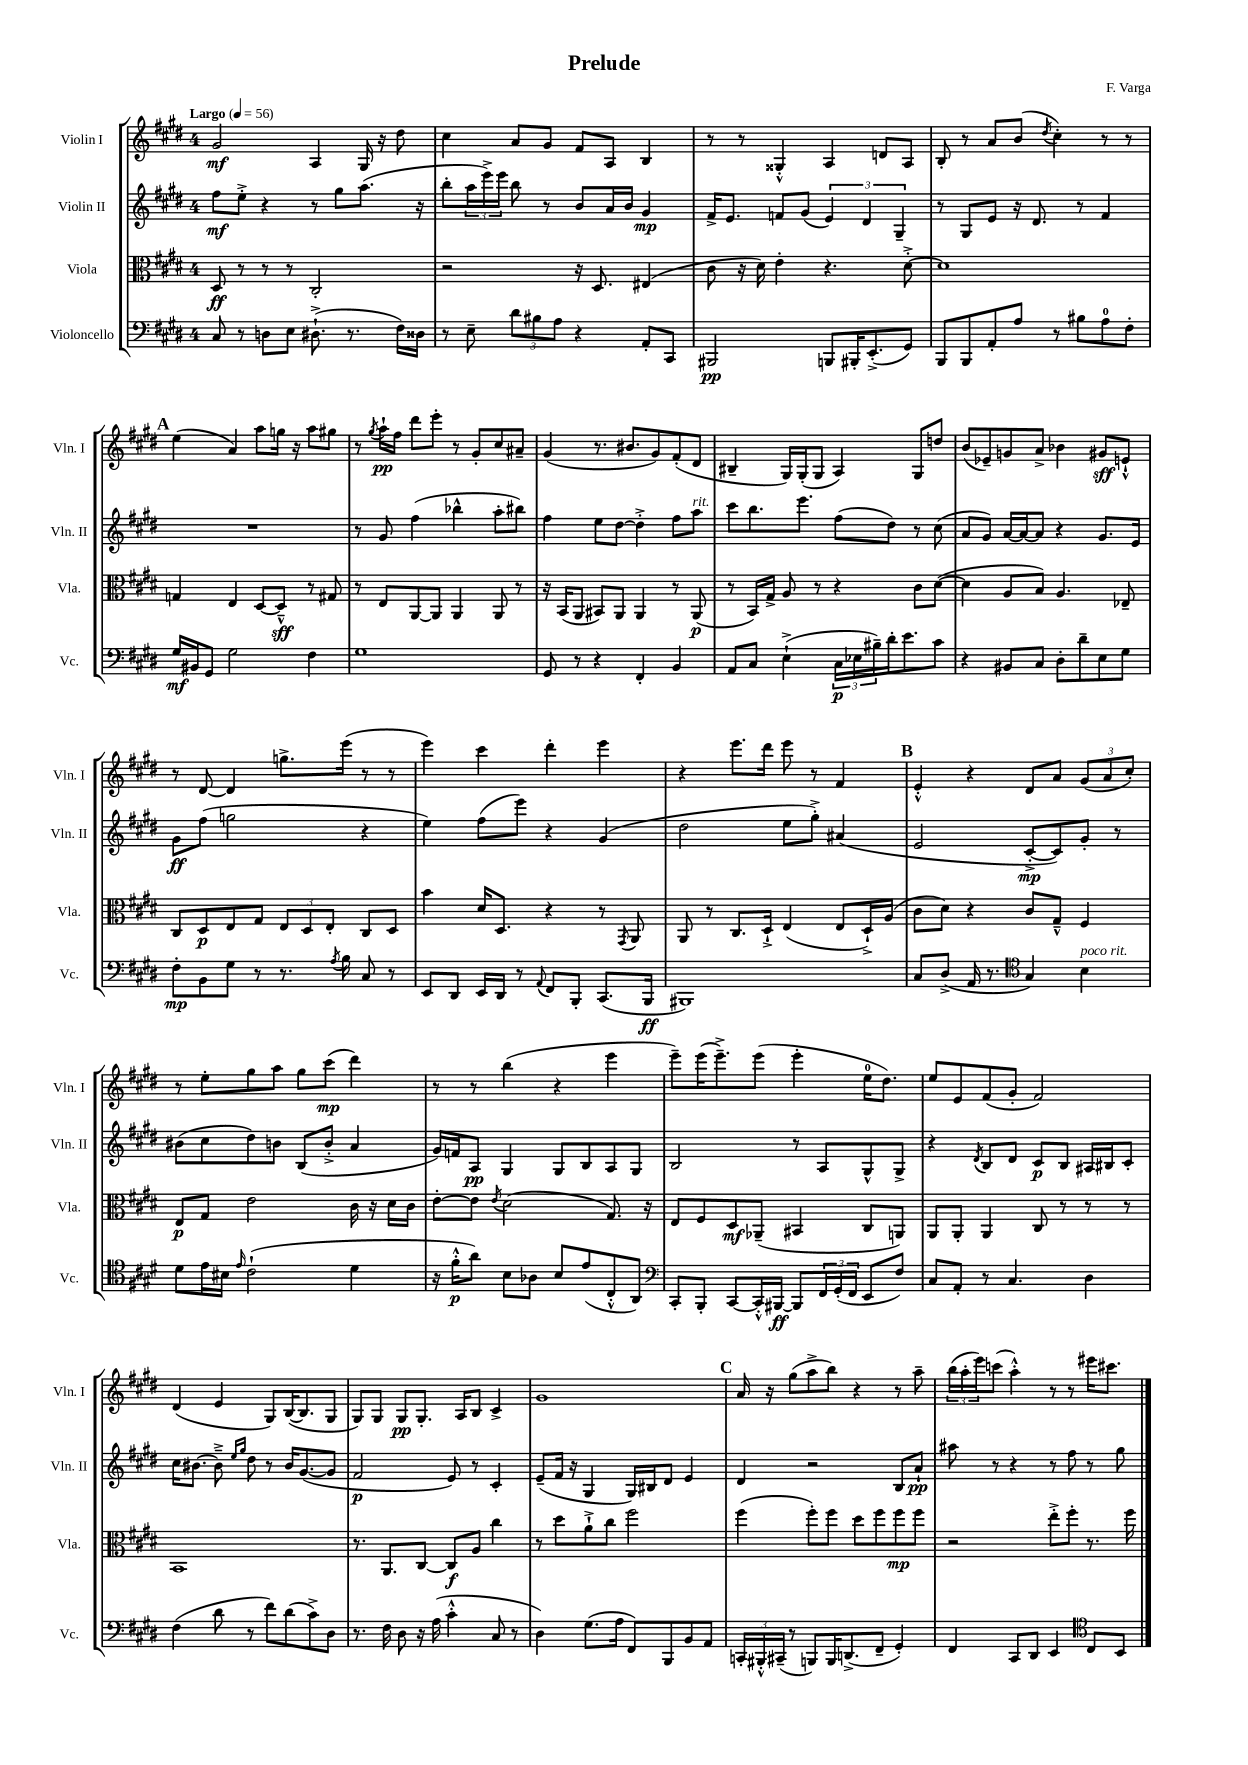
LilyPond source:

\header { title = "Prelude" composer = "F. Varga" }
<<
\new StaffGroup <<
\new Staff = "s0" \with { instrumentName = "Violin I" shortInstrumentName = "Vln. I" } {
    \clef treble \key e \major \once \override Staff.TimeSignature.style = #'single-digit \time 4/4 \tempo "Largo" 4 = 56
    gis'2\mf a4 gis16 r16 dis''8 |
    cis''4 a'8 gis'8 fis'8 a8 b4 |
    r8 r8 gisis4-.-^ a4 d'8 a8 |
    b8-. r8 a'8 b'8( \acciaccatura { dis''8 } cis''4-.) r8 r8 |
    \mark \markup { \bold "A" } e''4( a'4) a''8 g''16 r16 a''8 gis''8 |
    r8 \acciaccatura { gis''8 } a''16-!\pp fis''16 dis'''8 e'''8-. r8 gis'8-. cis''8 ais'8-- |
    gis'4( r8. bis'8. gis'8) fis'8-.( dis'8 |
    bis4-- gis16) gis16-.( gis8 a4) gis8 d''8 |
    b'8( ees'8--) g'8 a'8-> bes'4 gis'8\sff e'8-!-^ |
    r8 dis'8~ dis'4 g''8.-> e'''16( r8 r8 |
    e'''4) cis'''4 dis'''4-. e'''4 |
    r4 e'''8. dis'''16 e'''8 r8 fis'4 |
    \mark \markup { \bold "B" } e'4-.-^ r4 dis'8 a'8 \tuplet 3/2 { gis'8( a'8 cis''8-.) } |
    r8 e''8-. gis''8 a''8 gis''8 cis'''8\mp( dis'''4) |
    r8 r8 b''4( r4 e'''4 |
    e'''8--) e'''16( e'''8.--->) e'''8( e'''4-. e''16-0 dis''8.) |
    e''8 e'8 fis'8( gis'8-. fis'2) |
    dis'4( e'4 gis8) b16~( b8. gis8 |
    gis8) gis8 gis8\pp gis8.-. a16 b8 cis'4-> |
    gis'1 |
    \mark \markup { \bold "C" } a'16 r16 gis''8( a''8-> b''8) r4 r8 a''8-- |
    \tuplet 3/2 { b''16( a''16-. e'''16) } c'''8( a''4-.-^) r8 r8 eis'''16 cis'''8. \bar "|." |
}
\new Staff = "s1" \with { instrumentName = "Violin II" shortInstrumentName = "Vln. II" } {
    \clef treble \key e \major \once \override Staff.TimeSignature.style = #'single-digit \time 4/4
    fis''8\mf e''8-.-> r4 r8 gis''8 a''8.( r16 |
    b''8-. \tuplet 3/2 { a''16 e'''16->) e'''16 } b''8 r8 b'8 a'16 b'16 gis'4\mp |
    fis'16-> e'8. f'8 gis'8( \tuplet 3/2 { e'4) dis'4 gis4-- } |
    r8 gis8 e'8 r16 dis'8. r8 fis'4 |
    \mark \markup { \bold "A" } R1 |
    r8 gis'8 fis''4( bes''4-^ a''8-. bis''8) |
    fis''4 e''8 dis''8~ dis''4-.-> fis''8 a''8^\markup { \italic "rit." } |
    cis'''8 b''8. e'''8. fis''8( dis''8) r8 cis''8( |
    a'8 gis'8) a'16~ a'16~ a'8 r4 gis'8. e'16 |
    gis'8\ff fis''8( g''2 r4 |
    e''4) fis''8( e'''8) r4 gis'4( |
    dis''2 e''8 gis''8-.->) ais'4( |
    \mark \markup { \bold "B" } e'2 cis'8~-.->\mp cis'8) gis'8-. r8 |
    bis'8( cis''8 dis''8) b'8 b8( b'8-.-> a'4 |
    gis'16) f'16 a8\pp gis4 gis8 b8 a8 gis8 |
    b2 r8 a8 gis8-^ gis8-> |
    r4 \acciaccatura { dis'8 } b8 dis'8 cis'8\p b8 ais16 bis16 cis'8-. |
    cis''16 bis'8.~ bis'8---> \grace { e''16 gis''16 } dis''8 r8 bis'16 gis'8.~( gis'8 |
    fis'2\p e'8) r8 cis'4-. |
    e'8--( fis'16 r16 gis4 gis16) bis16 dis'8 e'4 |
    \mark \markup { \bold "C" } dis'4 r2 b8 a'8-!\pp |
    ais''8 r8 r4 r8 fis''8 r8 gis''8 \bar "|." |
}
\new Staff = "s2" \with { instrumentName = "Viola" shortInstrumentName = "Vla." } {
    \clef alto \key e \major \once \override Staff.TimeSignature.style = #'single-digit \time 4/4
    dis8\ff r8 r8 r8 cis2-. |
    r2 r16 dis8. eis4( |
    cis'8 r16 dis'16) e'4-. r4. dis'8~-.-> |
    dis'1 |
    \mark \markup { \bold "A" } g4 e4 dis8~ dis8---^\sff r8 gis8 |
    r8 e8 a,8~ a,8 a,4 a,8 r8 |
    r16 b,16( a,8 bis,8) a,8 a,4 r8 a,8\p( |
    r8 b,16) gis16-> a8 r8 r4 cis'8 dis'8~( |
    dis'4 a8 b8) a4. ees8-- |
    cis8 dis8\p e8 gis8 \tuplet 3/2 { e8 dis8 e8-. } cis8 dis8 |
    b'4 dis'16 dis8. r4 r8 \acciaccatura { gis,8 } a,8 |
    a,8 r8 cis8. dis16-!-> e4( e8 dis16-!->) a16( |
    \mark \markup { \bold "B" } cis'8 dis'8) r4 cis'8 gis8---^ fis4 |
    e8\p gis8 e'2 cis'16 r16 dis'16 cis'16 |
    e'8~-. e'8 \acciaccatura { e'8 } dis'2( gis8.) r16 |
    e8 fis8 dis8\mf aes,8--( bis,4 cis8 a,8) |
    a,8 a,8-. a,4 cis8 r8 r8 r8 |
    b,1 |
    r8. a,8. cis8~ cis8\f a8 cis''4 |
    r8 dis''8 a'8-!-> cis''8 fis''2 |
    \mark \markup { \bold "C" } fis''4( fis''8-.) fis''8 dis''8 fis''8 fis''8\mp fis''8 |
    r2 e''8-.-> fis''8-. r8. fis''16 \bar "|." |
}
\new Staff = "s3" \with { instrumentName = "Violoncello" shortInstrumentName = "Vc." } {
    \clef bass \key e \major \once \override Staff.TimeSignature.style = #'single-digit \time 4/4
    cis8 r8 d8 e8 dis8.-!->( r8. fis16) disis16 |
    r8 e8-- \tuplet 3/2 { dis'8 bis8 a8 } r4 a,8-. cis,8 |
    bis,,2\pp b,,8 bis,,16-. e,8.-.->( gis,8) |
    b,,8 b,,8 a,8-. a8 r8 bis8 a8-0 fis8-. |
    \mark \markup { \bold "A" } gis16\mf bis,16 gis,8 gis2 fis4 |
    gis1 |
    gis,8 r8 r4 fis,4-. b,4 |
    a,8 cis8 e4-!->( \tuplet 3/2 { cis16\p ees16 bis16--) } dis'16-. e'8. cis'8 |
    r4 bis,8 cis8 dis8-. dis'8-- e8 gis8 |
    fis8-.\mp b,8 gis8 r8 r8. \acciaccatura { a8 } b16 cis8 r8 |
    e,8 dis,8 e,16 dis,16 r8 \appoggiatura { a,8 } fis,8 b,,8-. cis,8.( b,,16\ff |
    bis,,1) |
    \mark \markup { \bold "B" } cis8 dis8->( a,16 r8. \clef tenor gis4) b4^\markup { \italic "poco rit." } |
    dis'8 e'16 bis16 \grace { e'16 } cis'2-!( dis'4 |
    r16 fis'16-.-^\p a'8) b8 aes8 b8 e'8( cis8-.-^ a,8) |
    \clef bass cis,8-. b,,8-. cis,8~ cis,16-.-^ bis,,16~\ff bis,,8 \tuplet 3/2 { fis,16 gis,16-.( fis,16 } e,8 fis8) |
    cis8 a,8-. r8 cis4. dis4 |
    fis4( dis'8 r8 fis'8) dis'8( cis'8->) dis8 |
    r8. fis16 dis8 r16 a16( cis'4-.-^ cis8 r8 |
    dis4) gis8.( a16 fis,8) b,,8 b,8 a,8 |
    \mark \markup { \bold "C" } \tuplet 3/2 { c,16-. bis,,16-.-^ cis,16--( } r8 b,,8) b,,16 d,8.->( fis,8-- gis,4-.) |
    fis,4 cis,8 dis,8 e,4 \clef tenor cis8 b,8 \bar "|." |
}
>>
>>
\layout { \context { \Score \remove "Bar_number_engraver" } }
